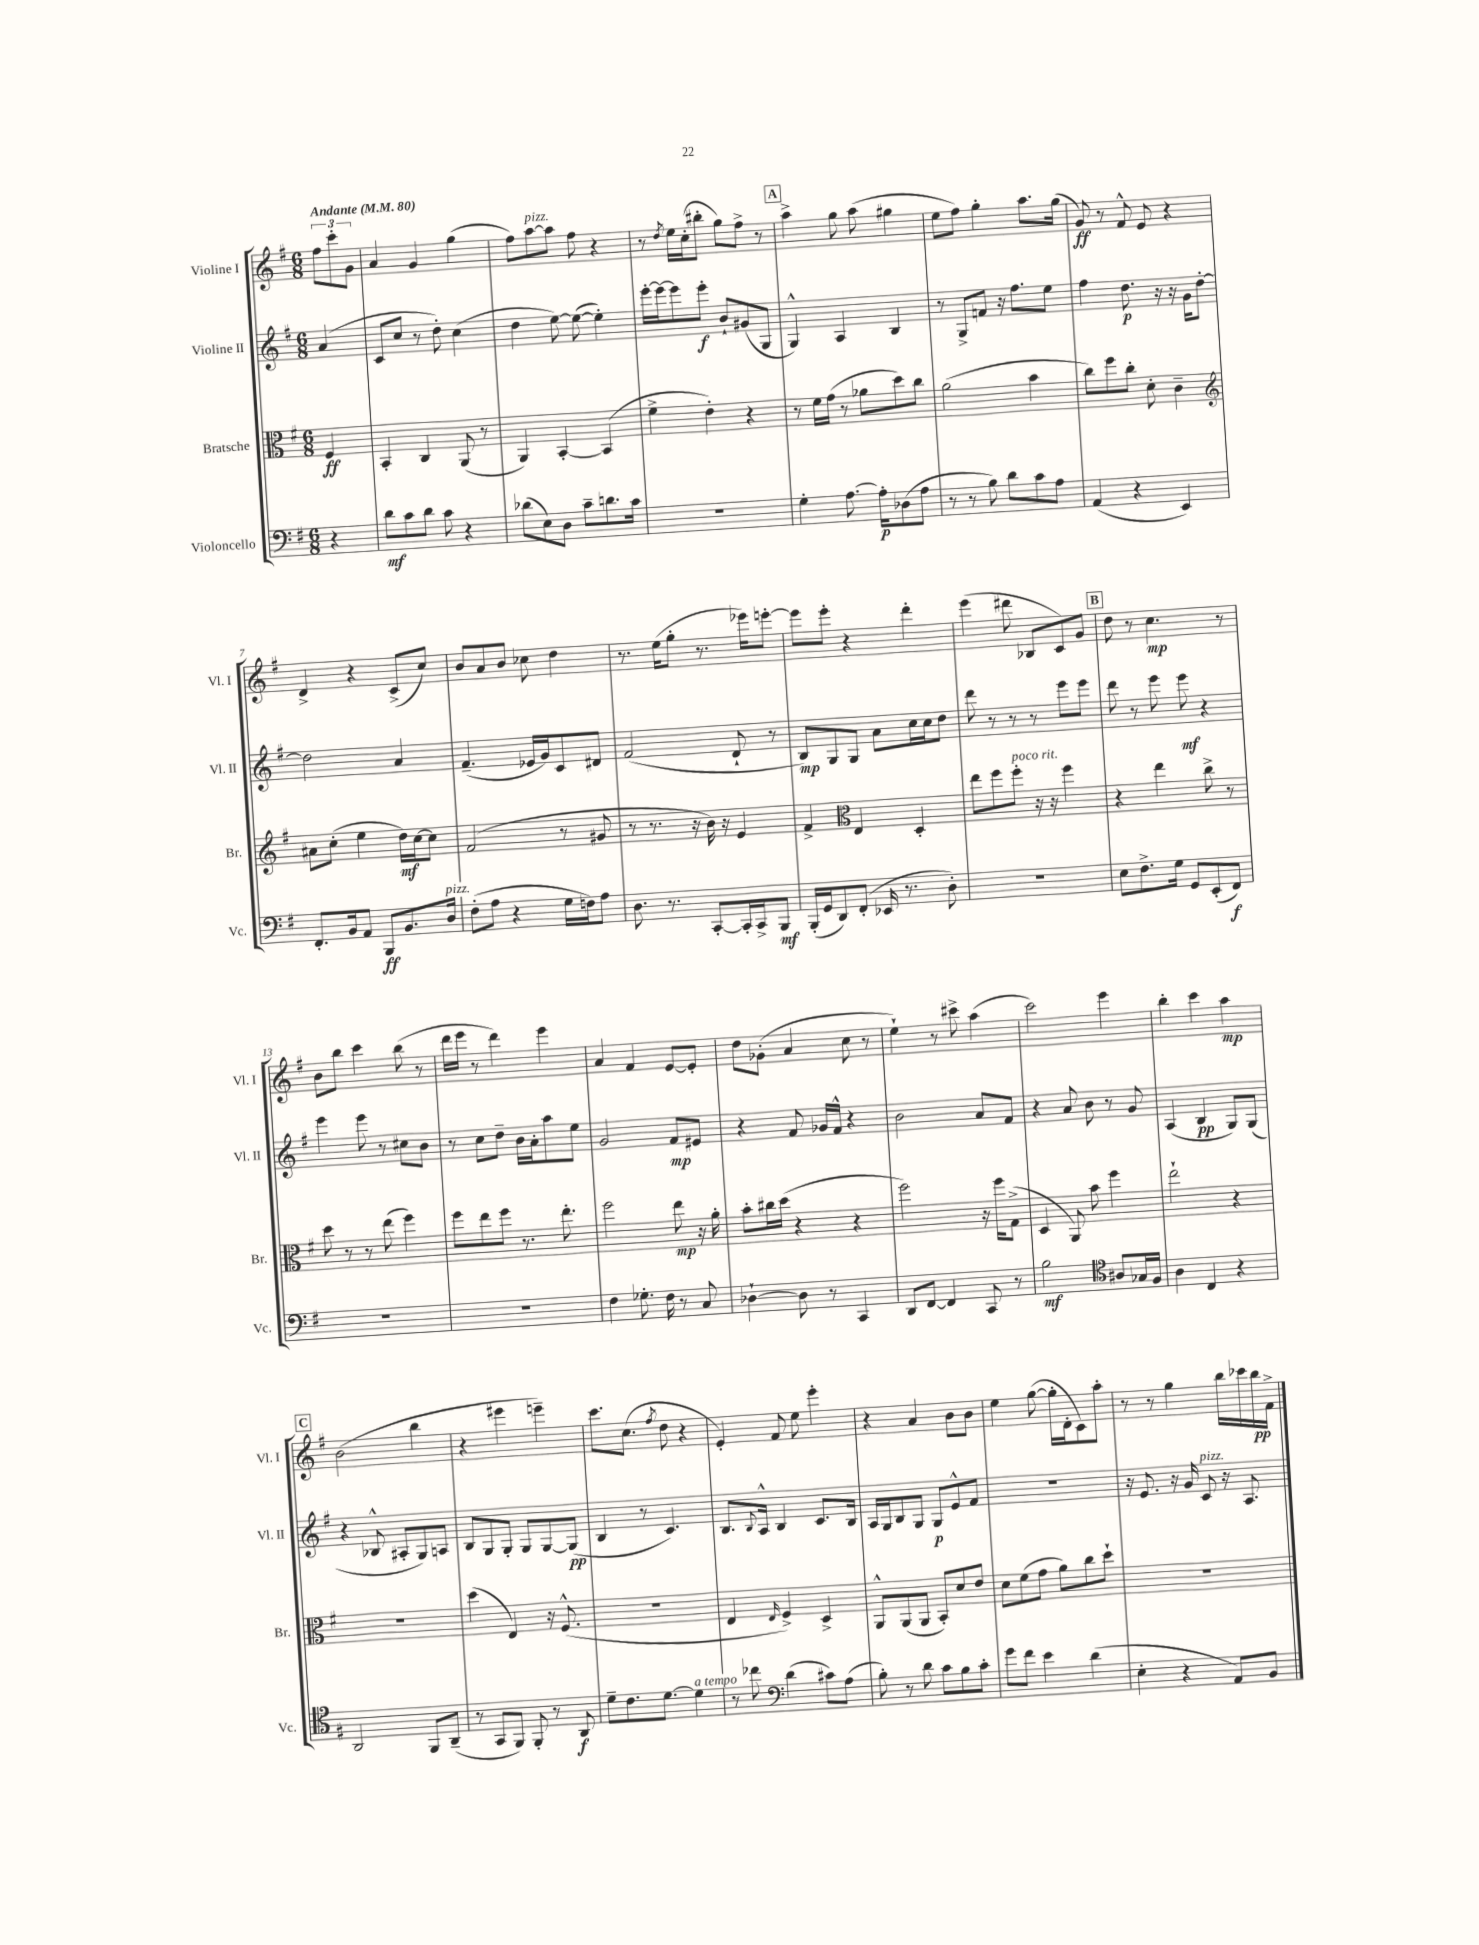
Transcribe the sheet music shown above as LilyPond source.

<<
\new StaffGroup <<
\new Staff = "s0" \with { instrumentName = "Violine I" shortInstrumentName = "Vl. I" } {
    \clef treble \key g \major \numericTimeSignature \time 6/8 \partial 4 \tempo "Andante" 4 = 80
    \tuplet 3/2 { fis''8 c'''8-. g'8 } |
    a'4 g'4 g''4( |
    fis''8) a''8~^\markup { \italic "pizz." } a''8 fis''8 r4 |
    r8 \acciaccatura { d''8 } e''16 c''16-.( bis''8-. g''8) fis''8-> r8 |
    \mark \markup { \box "A" } a''4-> g''8 a''8( gis''4 |
    e''8 fis''8) g''4-. a''8. g''16( |
    g'8\ff) r8 fis'8-^ e'8 r4 |
    d'4-> r4 c'8->( c''8) |
    b'8 a'8 b'8 ces''8 d''4 |
    r8. e''16( g''8-. r8. ees'''16) e'''8~-. |
    e'''8 e'''8-. r4 d'''4-. |
    e'''4( dis'''8 bes8 c'8) g'8 |
    \mark \markup { \box "B" } d''8 r8 c''4.\mp r8 |
    b'8 b''8 c'''4 b''8( r8 |
    d'''16 e'''16 r8 d'''4) e'''4 |
    a'4 fis'4 e'8~ e'8-. |
    d''8 ges'8-.( a'4 c''8 r8 |
    e''4-!) r8 cis'''8-> a''4( |
    c'''2) e'''4 |
    b''4-. c'''4 a''4\mp |
    \mark \markup { \box "C" } b'2( b''4 |
    r4 eis'''4 e'''4--) |
    c'''8. c''8.( \acciaccatura { fis''8 } d''8 r4 |
    e'4-.) fis'8 e''8 e'''4-. |
    r4 a'4 b'8 b'8 |
    e''4 g''8~( g''16-. d'16-. c'8) a''8-. |
    r8 r8 g''4 b''16 ces'''16 b''16\pp fis'16-> \bar "|." |
}
\new Staff = "s1" \with { instrumentName = "Violine II" shortInstrumentName = "Vl. II" } {
    \clef treble \key g \major \numericTimeSignature \time 6/8 \partial 4
    a'4( |
    c'8 c''8 r8 d''8-.) c''4( |
    d''4 e''8~) e''8~( e''4-.) |
    e'''16~-. e'''16~ e'''8 e'''8-.\f b'8-! gis'8( g8 |
    \mark \markup { \box "A" } g4-^) a4 b4 |
    r8 g8-> f'8 r16 fis''8. e''8 |
    fis''4 d''8.\p r16 r16 g'16 d''8~-. |
    d''2 a'4 |
    fis'4.--( ees'16 g'16) c'8 dis'8 |
    fis'2( d'8-! r8 |
    b8\mp) g8 g8 a'8 c''16 c''16 d''8 |
    d'''8 r8 r8 r8 e'''8 e'''8 |
    \mark \markup { \box "B" } d'''8 r8 e'''8 e'''8\mf r4 |
    e'''4 e'''8 r8 cis''8 b'8 |
    r8 c''8 d''8-- b'16 a'16-. a''8 e''8 |
    g'2 fis'8\mp eis'8 |
    r4 fis'8 ges'16 fis'16-^ r4 |
    b'2 a'8 fis'8 |
    r4 a'8 b'8 r8 g'8 |
    a4( b4\pp g8) g8( |
    \mark \markup { \box "C" } r4 bes8-^ ais8-. g8) a8 |
    b8 g8 g8-. g8 g8~ g8\pp( |
    b4 r8 c'4.) |
    b8. \appoggiatura { b8 } a16-^ b4 c'8. b16 |
    a16 g16 b8 g8 g8\p e'8-^ fis'8 |
    R2. |
    r16 e'8. r16 g'16 c'8^\markup { \italic "pizz." } r16 a8. \bar "|." |
}
\new Staff = "s2" \with { instrumentName = "Bratsche" shortInstrumentName = "Br." } {
    \clef alto \key g \major \numericTimeSignature \time 6/8 \partial 4
    fis4\ff |
    b,4-. c4 a,8( r8 |
    a,4) b,4~-. b,4( |
    fis'4-> e'4-.) r4 |
    \mark \markup { \box "A" } r8 fis'16 g'16( r8 aes'8 d''8) c''8 |
    a'2( b'4 |
    c''8) fis''8 c''8-. d'8-. c'4-- |
    \clef treble ais'8 c''8-.( e''4 d''16\mf) c''16~ c''8 |
    fis'2( r8 gis'8 |
    r8 r8. r16 b'16) r16 e'4 |
    fis'4-> \clef alto e4 d4-. |
    e''8 fis''8 fis''8-.^\markup { \italic "poco rit." } r16 r16 fis''4 |
    \mark \markup { \box "B" } r4 e''4 c''8-> r8 |
    d''8 r8 r8 e''8( fis''4) |
    fis''8 e''8 fis''8 r8. e''8.-. |
    fis''2 e''8\mp r16 a'16-. |
    b'8-. cis''16 d''16( r4 r4 |
    fis''2) r16 fis''16 g8->( |
    d4 a,8) b'8 fis''4 |
    e''2-! r4 |
    \mark \markup { \box "C" } R2. |
    d''4( e4) r16 fis8.-^( |
    R2. |
    e4 \grace { e16 } fis4->) d4-> |
    a,8-^ a,8( a,8 b,8-.) d'8 e'8 |
    d'8 fis'8( g'8 a'8) c''8 d''8-! |
    R2. \bar "|." |
}
\new Staff = "s3" \with { instrumentName = "Violoncello" shortInstrumentName = "Vc." } {
    \clef bass \key g \major \numericTimeSignature \time 6/8 \partial 4
    r4 |
    d'8\mf c'8 d'8 c'8 r4 |
    des'8( e8) d8 c'8-- d'8. c'16 |
    R2. |
    \mark \markup { \box "A" } g4-. a8.~ a16-.\p des8( a8 |
    r8 r8 b8) d'8 c'8 a8 |
    a,4( r4 e,4) |
    fis,8.-. b,16 a,8 b,,8\ff b,8. d16^\markup { \italic "pizz." } |
    fis8-.( a8 r4 g16 f16) a8 |
    d8. r8. c,8~-. c,16-. c,16-> b,,8\mf |
    b,,16-.( g,16 d,8) fis,8-.( ees,16 r8. d8-.) |
    R2. |
    \mark \markup { \box "B" } e8 fis8.-> g16 g,8 e,8-.( fis,8\f) |
    R2. |
    R2. |
    fis4 ges8.-. fis16 r8 c8 |
    des4~-! des8 r8 c,4 |
    d,8 fis,8~ fis,4 c,8 r8 |
    b2\mf \clef tenor ais8 ges16 fis16 |
    a4 c4 r4 |
    \mark \markup { \box "C" } a,2 fis,8 a,8--( |
    r8 g,8 fis,8) fis,8-. r8 a,8\f |
    d'8-- c'8. d'8.~ d'4^\markup { \italic "a tempo" } |
    r8 ces''8 \clef bass d'4( cis'8) a8( |
    b8-.) r8 d'8 c'8 b8 c'8-. |
    g'8 fis'8 e'4 d'4( |
    e4-. r4 a,8) b,8 \bar "|." |
}
>>
>>
